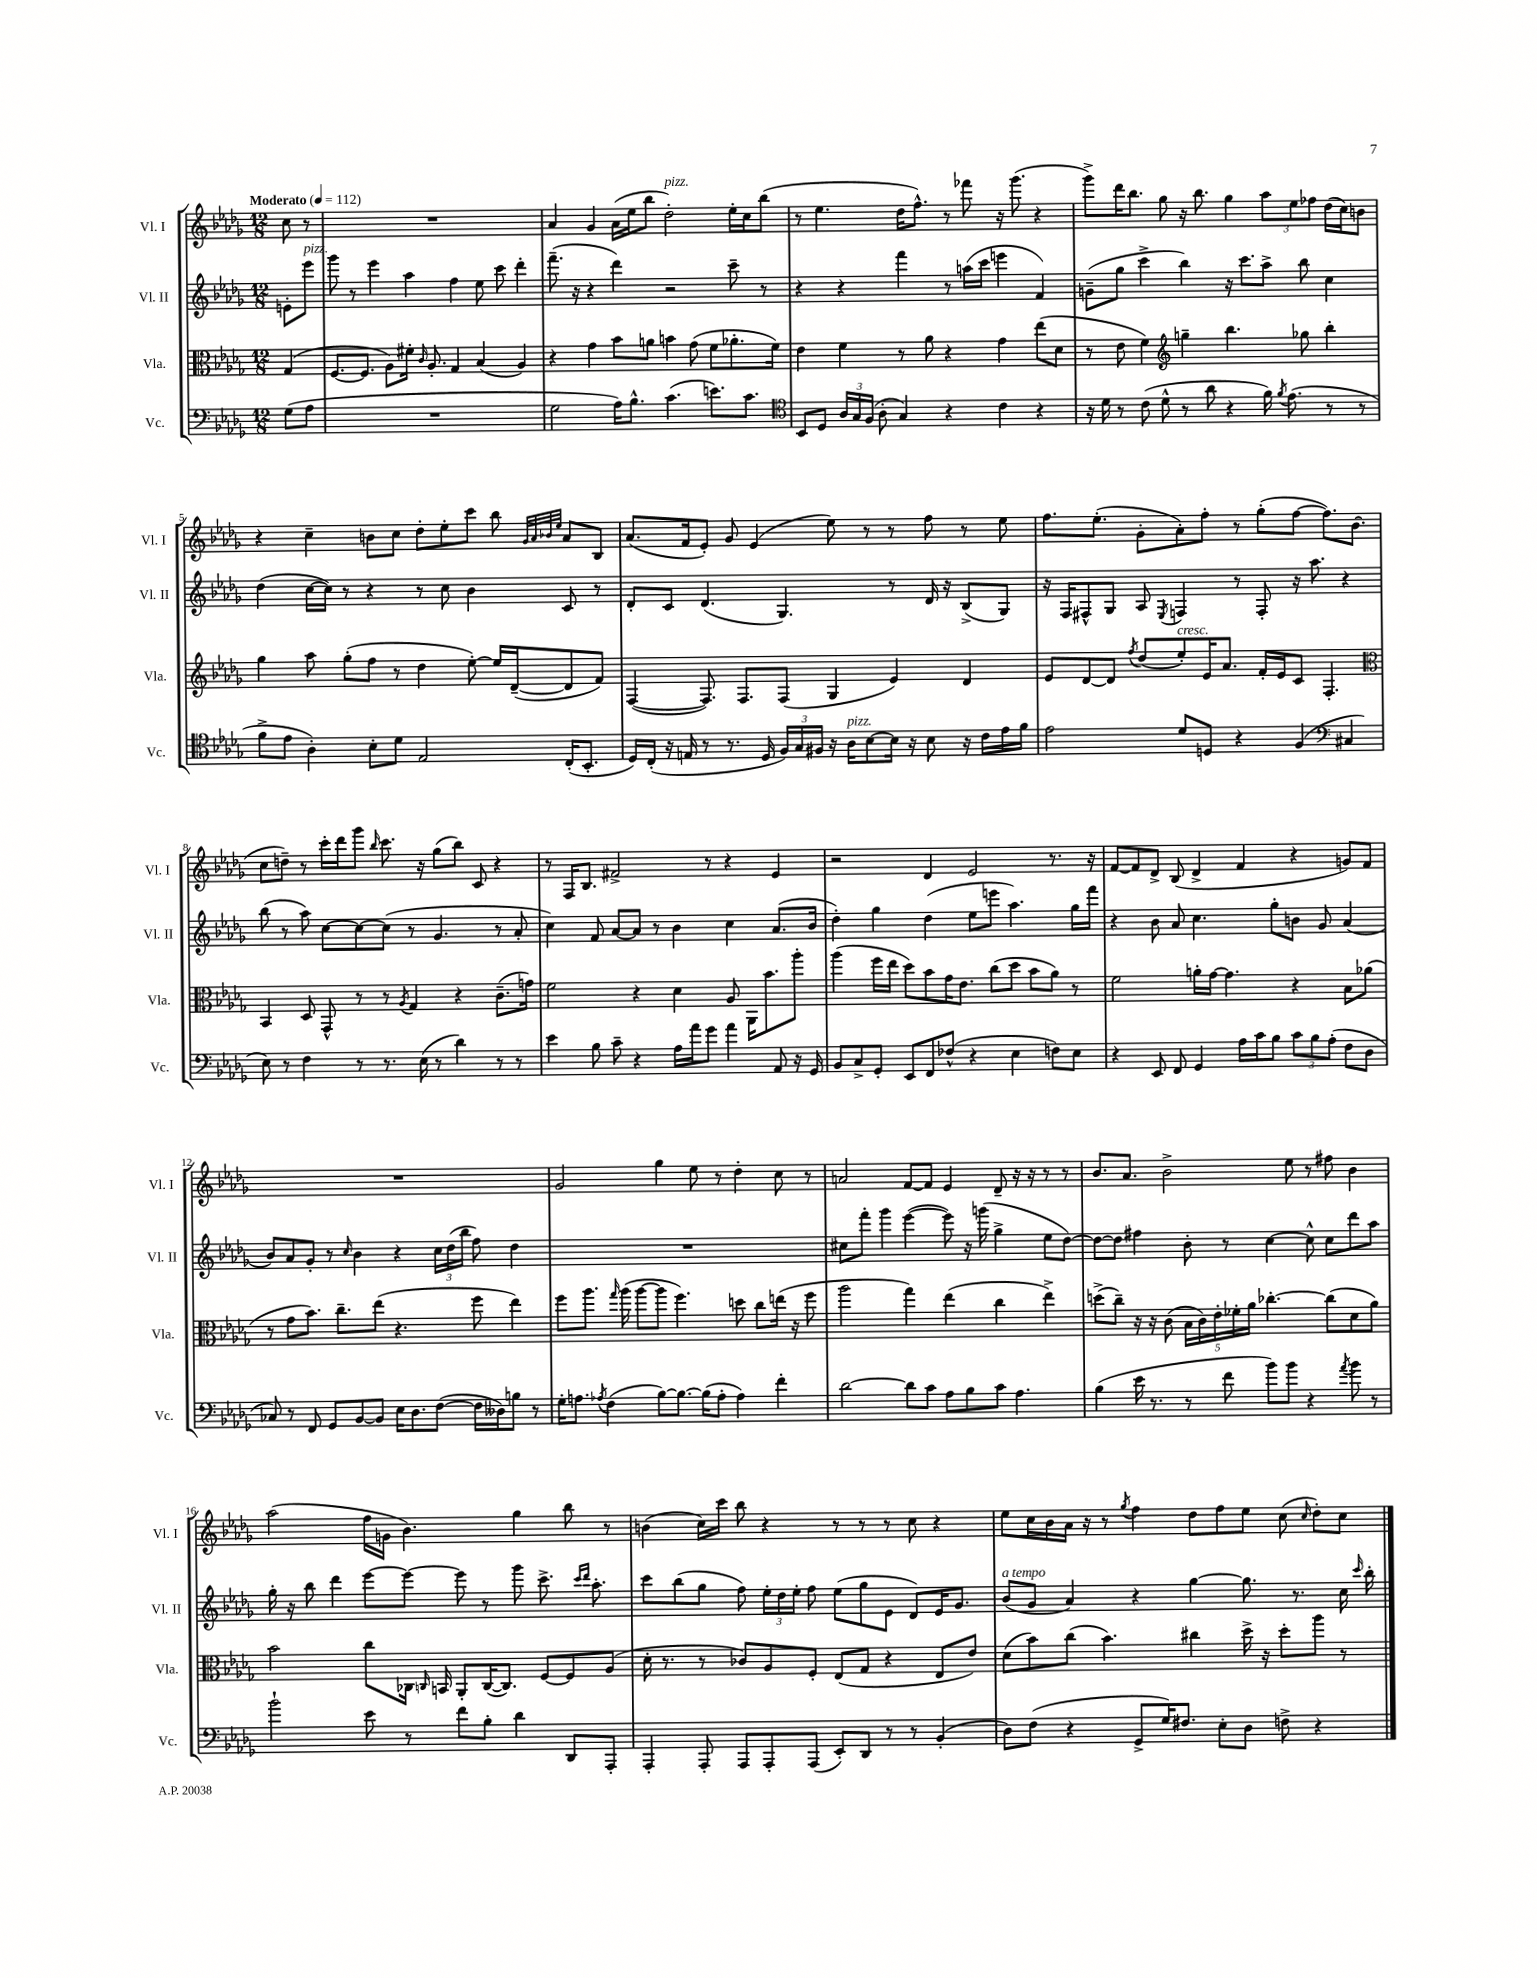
<<
\new StaffGroup <<
\new Staff = "s0" \with { instrumentName = "Vl. I" shortInstrumentName = "Vl. I" } {
    \clef treble \key des \major \numericTimeSignature \time 12/8 \partial 4 \tempo "Moderato" 4 = 112
    \autoBeamOff c''8 r8 |
    R1. |
    aes'4 ges'4 aes'16[( ees''16 bes''8] des''2-.^\markup { \italic "pizz." }) ees''16[-. c''16 bes''8]( |
    r8 ees''4. des''16[ f''8.]-^) r8 fes'''8 r16 ges'''8.( r4 |
    ges'''8[->) des'''16 bes''8.] ges''8 r16 bes''8. ges''4 \tuplet 3/2 { aes''8[ ees''8 fes''8] } des''16[( c''16) b'8] |
    r4 c''4-- b'8[ c''8] des''8[-. ees''8-. c'''8] bes''8 \grace { ges'32[ aes'32 bes'32 ees''32] } aes'8[ bes8] |
    aes'8.[( f'16 ees'8]-.) ges'8 ees'4( ees''8) r8 r8 f''8 r8 ees''8 |
    f''8.[ ees''8.]-.( ges'8[-. aes'8-.) f''8]-. r8 ges''8[-.( f''8]~ f''8.[) bes'8.]( |
    c''8[ d''8]--) r8 c'''16[-. des'''16 ges'''8] \grace { bes''16 } c'''8. r16 ges''8[( bes''8]) c'8 r4 |
    r8 f16[ bes8.] fis'2-> r8 r4 ees'4 |
    r2 des'4 ees'2 r8. r16 |
    f'8[~ f'8 des'8]-> bes8( des'4-> f'4 r4 g'8[) f'8] |
    R1. |
    ges'2 ges''4 ees''8 r8 des''4-. c''8 r8 |
    a'2 f'8[~ f'8] ees'4 des'8-- r16 r16 r8 r8 |
    bes'8.[ aes'8.] bes'2-> ees''8 r8 fis''8 bes'4 |
    aes''2( f''16[ g'16] bes'4.) ges''4 bes''8 r8 |
    b'4( c''16[) c'''16] bes''8 r4 r8 r8 r8 c''8 r4 |
    ees''8[ c''16 bes'16 aes'16] r16 r8 \acciaccatura { ges''8 } f''4 des''8[ f''8 ees''8] c''8( \grace { c''16 } des''8[-.) c''8] \bar "|." |
}
\new Staff = "s1" \with { instrumentName = "Vl. II" shortInstrumentName = "Vl. II" } {
    \clef treble \key des \major \numericTimeSignature \time 12/8 \partial 4
    \autoBeamOff e'8[-. ees'''8]^\markup { \italic "pizz." } |
    ges'''8 r8 ees'''4 aes''4 f''4 ees''8 c'''8 des'''4-. |
    f'''8.--( r16 r4 des'''4) r2 c'''8-- r8 |
    r4 r4 f'''4 r8 a''16[( c'''16] e'''4 f'4) |
    g'8[--( ges''8] c'''4-> bes''4) r16 c'''8.[ aes''8]-> bes''8 c''4 |
    des''4( c''16[~ c''16]) r8 r4 r8 c''8 bes'4 c'8 r8 |
    des'8[-. c'8] des'4.( ges4.) r8 des'16 r16 bes8[->( ges8]) |
    r16 f16[ fis8-^ ges8] aes8 \acciaccatura { ees8 } f4 r8 f8-. r16 aes''8. r4 |
    bes''8( r8 aes''8) c''8[~ c''8~ c''8]( r8 ges'4. r8 aes'8-. |
    c''4) f'8 aes'8[~ aes'8] r8 bes'4 c''4 aes'8.[( bes'16] |
    des''4-.) ges''4 des''4( ees''8[ e'''8] aes''4.) ges''16[ f'''16] |
    r4 bes'8 aes'8 c''4. ges''8[-. b'8] ges'8 aes'4( |
    bes'8[) aes'8 ges'8]-. r8 \grace { c''16 } bes'4 r4 \tuplet 3/2 { c''16[ des''16( bes''16] } f''8) des''4 |
    R1. |
    cis''8[ f'''8]-. ges'''4 ees'''4~( ees'''8) r16 g'''16( ges''4-> ees''8[ des''8]~) |
    des''8[~ des''8] fis''4 bes'8-. r8 c''4~ c''8-^ c''8[ des'''8 aes''8] |
    ges''16-. r16 bes''8 des'''4 ees'''8[~ ees'''8]~ ees'''8 r8 ges'''8 c'''8.-> \grace { c'''16[ des'''16] } aes''8.-. |
    c'''8[ bes''8( ges''8] f''8) \tuplet 3/2 { ees''16[-. des''16 ees''16]-. } f''8 ees''8[( ges''8 ees'8] des'8[) ees'16 ges'8.] |
    bes'8[^\markup { \italic "a tempo" }( ges'8] aes'4) r4 ges''4~ ges''8. r8. c''16 \grace { c'''16 } bes''16-. \bar "|." |
}
\new Staff = "s2" \with { instrumentName = "Vla." shortInstrumentName = "Vla." } {
    \clef alto \key des \major \numericTimeSignature \time 12/8 \partial 4
    \autoBeamOff ges4( |
    f8.[~ f8.] aes8[) fis'16]-. \grace { c'16 } aes8.-. ges4 bes4( aes4) |
    r4 ges'4 bes'8[ a'8] b'4 ges'8( f'8[ aes'8.-. f'16]) |
    ees'4 f'4 r8 aes'8 r4 ges'4 ees''8[( des'8] |
    r8 ees'8 f'4) \clef treble g''4-- bes''4. ges''8 bes''4-. |
    ges''4 aes''8 ges''8[-.( f''8] r8 des''4 ees''8~-.) ees''16[ des'16~--( des'8 f'8]) |
    f4~( f8.) f8.[ f8]( ges4 ees'4) des'4 |
    ees'8[ des'8~ des'8] \acciaccatura { f''8 } des''8[( ees''8-.^\markup { \italic "cresc." }) ees'16 aes'8.] f'16[-. ees'16 c'8] f4.-. |
    \clef alto bes,4 des8 ges,8-^ r8 r8 \acciaccatura { aes8 } ges4 r4 c'8.[--( g'16]) |
    f'2 r4 des'4 aes8 aes,16[ bes'8. aes''8]-. |
    aes''4( f''16[ ees''16] des''8[) bes'8 ges'16 ees'8.] c''8[( des''8] bes'8[ aes'8]) r8 |
    f'2 a'16[-. ges'16]~ ges'4. r4 bes8[ aes'8]( |
    r8 ges'8[ bes'8.]) c''8.[-- ees''8]( r4. f''8 ees''4) |
    f''8[ aes''8.] \grace { ges''16 } aes''16( aes''8[~ aes''8] f''4.) d''8 c''8[ e''16]( r16 f''8 |
    aes''2 ges''4) ees''4( c''4 ees''4->) |
    d''8[->( c''8]--) r16 r16 c'8( \tuplet 5/4 { bes16[ c'16) ees'16-. fes'16-. aes'16] } ces''4.~-. ces''8[( des'8 aes'8]) |
    bes'2 c''8[ ces16] \grace { c16 } b,16 aes,8[-. c16~( c8.]) f8[~ f8 aes8]( |
    des'16-. r8. r8 ces'8[) aes8 f8]-. ees8[( ges8] r4 ees8[ ees'8]) |
    des'8[( bes'8) c''8]( bes'4.) cis''4 des''16-> r16 des''8[-. aes''8] r8 \bar "|." |
}
\new Staff = "s3" \with { instrumentName = "Vc." shortInstrumentName = "Vc." } {
    \clef bass \key des \major \numericTimeSignature \time 12/8 \partial 4
    \autoBeamOff ges8[( aes8] |
    R1. |
    ges2 aes16[) bes8.]-^ c'4.( e'8.[) c'8.] |
    \clef tenor bes,8[ des8] \tuplet 3/2 { aes16[ ges16 f16]( } aes8-. ges4) r4 c'4 r4 |
    r16 des'16 r8 c'8( des'8-^ r8 aes'8 r4 f'16) \acciaccatura { f'8 } ees'8.( r8 r8 |
    f'8[-> ees'8] aes4-.) bes8[-. des'8] ees2 c16[-.( bes,8.]-. |
    des16[) c16]-.( r16 e16 r8 r8. des16 \tuplet 3/2 { f16[) ges16 fis16] } r16 aes16[^\markup { \italic "pizz." } bes8~ bes16] r16 bes8 r16 c'16[ ees'16 f'16] |
    ees'2 des'8[ d8] r4 f4( \clef bass cis4 |
    ees8) r8 f4 r8 r8. ees16( r8 des'4) r8 r8 |
    ees'4 bes8 c'8-- r4 aes16[ aes'16 ges'8] aes'4 aes,8 r16 ges,16 |
    bes,8[ c8-> ges,8]-. ees,8[ f,8 fes8]-^( r4 ees4 f8[) ees8] |
    r4 ees,8 f,8 ges,4 aes16[ c'16 bes8] \tuplet 3/2 { c'8[ bes8 aes8]-.( } f8[ des8] |
    ces8) r8 f,8 ges,8[ bes,8~ bes,8] ees16[ des8. f8]~( f16[ deses16) b8] r8 |
    ges16[-. a8.] \acciaccatura { aes8 } f4( bes8[~) bes8.]~ bes16[( aes8]-. aes4) f'4-. |
    des'2~ des'8[ c'8] aes8[ bes8 c'8] aes4. |
    bes4( ees'16 r8. r8 f'8 bes'8[) bes'8] r4 \acciaccatura { aes'8 } bes'8 r8 |
    bes'2-! ees'8 r8 f'8[ bes8]-. des'4 des,8[ aes,,8]-. |
    aes,,4-. aes,,8-. aes,,8[ aes,,8-. aes,,8]( ees,8[-.) des,8] r8 r8 bes,4-.( |
    des8[) f8]( r4 ges,8[-> ges16) fis8.] ees8[-. des8] f8-> r4 \bar "|." |
}
>>
>>
